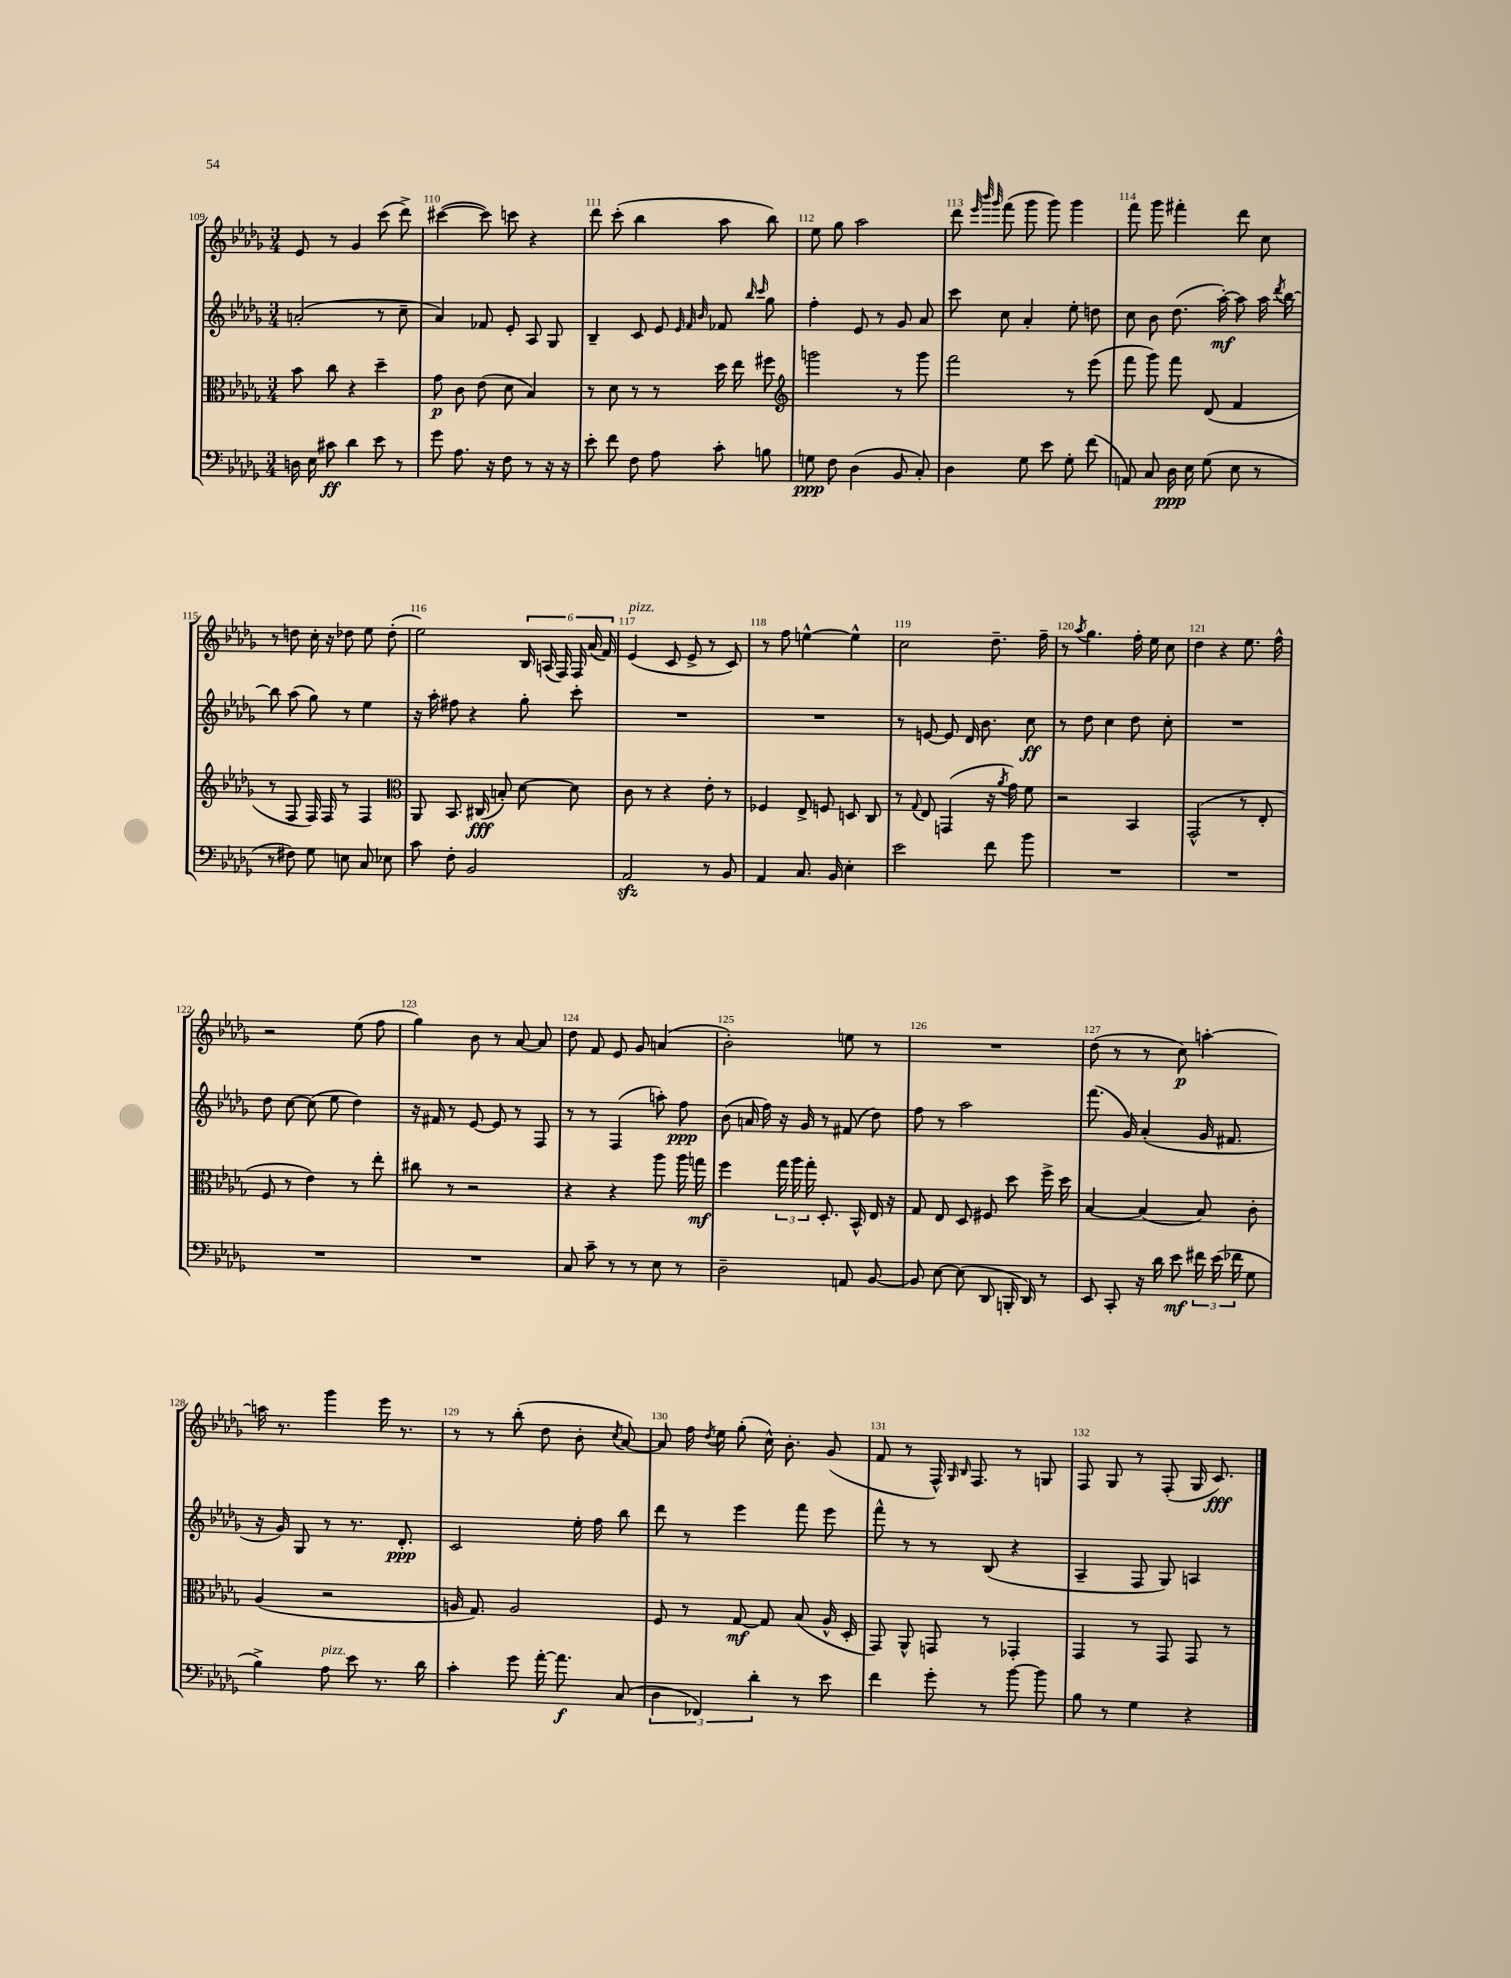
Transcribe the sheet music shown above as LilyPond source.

<<
\new StaffGroup <<
\new Staff = "s0" {
    \clef treble \key des \major \numericTimeSignature \time 3/4
    \autoBeamOff ees'8 r8 ges'4 c'''8( des'''8->) |
    cis'''4~( cis'''8) c'''8 r4 |
    des'''8 c'''8-.( bes''4 aes''8 bes''8) |
    ees''8 ges''8 aes''2 |
    des'''8 \grace { ees'''32 bes'''32 ges'''32 } f'''8( ges'''8 ges'''8) ges'''4 |
    f'''8 ges'''8 fis'''4-. des'''8 c''8 |
    r8 d''8 c''16-. r16 des''8 ees''8 des''8-.( |
    ees''2) \tuplet 6/4 { bes16 a16( f16) f16 aes'16( f'16) } |
    ees'4^\markup { \italic "pizz." }( c'8 ees'8-> r8 c'8) |
    r8 f''8 e''4~-^ e''4-^ |
    c''2 des''8.-- f''16-- |
    r8 \acciaccatura { aes''8 } ges''4. f''16-. ees''16 c''8 |
    des''4 r4 ees''8. f''16-^ |
    r2 ees''8( f''8 |
    ges''4) bes'8 r8 aes'8~ aes'8 |
    des''8 f'8 ees'8 ges'8 a'4( |
    bes'2-.) e''8 r8 |
    R2. |
    des''8( r8 r8 c''8\p) a''4~-. |
    a''16 r8. ges'''4 ees'''16 r8. |
    r8 r8 bes''8-.( des''8 bes'8-. \acciaccatura { c''8 } aes'8~) |
    aes'8 f''16 \acciaccatura { des''8 } ees''16 ges''8-.( c''16-^) bes'8.-. ges'8( |
    f'8 r8 f16-^) \grace { ges16 bes16 } f8. r8 g8 |
    f8 ges8 r8 f8-.( ges16 c'8.\fff) \bar "|." |
}
\new Staff = "s1" {
    \clef treble \key des \major \numericTimeSignature \time 3/4
    \autoBeamOff a'2-.( r8 c''8-- |
    aes'4) fes'8 ees'8-. aes8 ges8 |
    bes4-- c'8 ees'8 \grace { ees'32 f'32 bes'32 } fes'8 \grace { bes''16 c'''16 } ges''8 |
    f''4-. ees'8 r8 ges'8 aes'8 |
    c'''8 c''8 aes'4-. ees''8-. d''8 |
    c''8 bes'8 des''8.( aes''16~-.\mf) aes''8 aes''16 \acciaccatura { des'''8 } bes''16~ |
    bes''8 aes''8( ges''8) r8 ees''4 |
    r16 aes''16-. fis''8 r4 ges''8-. c'''8-. |
    R2. |
    R2. |
    r8 e'8~ e'8 des'16 bes'8. c''8\ff |
    r8 des''8 c''4 des''8 c''8-. |
    R2. |
    des''8 c''8~ c''8( ees''8 des''4) |
    r16 fis'16 r8 ees'8~ ees'8 r8 f8 |
    r8 r8 f4( a''8-.) f''8\ppp |
    bes'8( a'16 f''16) r16 ges'16 r8 fis'8( des''8) |
    f''8 r8 aes''2 |
    f'''8.( ges'16) aes'4-.( ges'16 fis'8. |
    r16 ges'16) ges8 r8 r8. des'8.-.\ppp |
    c'2 ees''16-. f''16 bes''8 |
    des'''8 r8 ees'''4 f'''8 ees'''8 |
    f'''8-^ r8 r8 bes8( r4 |
    aes4-- f8 ges8) a4 \bar "|." |
}
\new Staff = "s2" {
    \clef alto \key des \major \numericTimeSignature \time 3/4
    \autoBeamOff bes'8 c''8 r4 des''4-- |
    ges'8\p c'8 ees'8( des'8 bes4) |
    r8 des'8 r8 r8 des''16 ees''16 fis''8 |
    \clef treble g'''2 r8 g'''8 |
    f'''2 r8 ees'''8( |
    f'''8 ges'''8) f'''8 des'8( f'4 |
    r8 f8 f16) f16 r8 f4 |
    \clef alto aes,8 bes,8. cis16\fff( b8-.) des'8~ des'8 |
    c'8 r8 r4 ees'8-. r8 |
    fes4 ees8-> f8 d8 c8 |
    r8 \appoggiatura { ges8 } ees8 g,4( r16 \acciaccatura { aes'8 } ges'16) f'8 |
    r2 bes,4 |
    ges,2-^( r8 ees8-. |
    f8 r8 ees'4) r8 ees''8-. |
    cis''8 r8 r2 |
    r4 r4 aes''8 aes''16 g''16\mf |
    f''4 \tuplet 3/2 { ges''16 aes''16 ges''16-. } des8.-. bes,16-^ ees16 r16 |
    ges8 ees8 des8 fis8 des''8 f''16-> des''16 |
    bes4~ bes4( bes8) c'8-. |
    aes4( r2 |
    a16 ges8.) a2 |
    f8 r8 ges8~\mf ges8 bes8( aes16-^ des16-. |
    ges,8) aes,8-^ g,8 r8 ges,4-. |
    ges,4 r8 ges,8 ges,8 r8 \bar "|." |
}
\new Staff = "s3" {
    \clef bass \key des \major \numericTimeSignature \time 3/4
    \autoBeamOff d16 ees16 cis'8\ff des'4 ees'8 r8 |
    ges'8 aes8. r16 f8 r8 r16 r16 |
    ees'8-. f'8 f8 aes8 c'8-. b8 |
    g8\ppp f8 des4( bes,8 c8-.) |
    des4 ges8 ees'8 ges8-. f'8( |
    a,8) c8 des16\ppp ees16 ges8( ees8 r8 |
    r8 fis8) ges8 e8 c8 ees8 |
    c'8 f8-. bes,2 |
    aes,2\sfz r8 bes,8 |
    aes,4 c8. bes,16 ees4-. |
    ees'2 f'8 bes'8 |
    R2. |
    R2. |
    R2. |
    R2. |
    c8 c'8-- r8 r8 ees8 r8 |
    des2-- a,8 bes,8~ |
    bes,8 ees8~ ees8( des,8 b,,16-. des,16) r8 |
    ees,8 c,8-. r16 des'16 ees'8\mf \tuplet 3/2 { fis'16 ees'16( fes'16 } ges8 |
    bes4->) aes8^\markup { \italic "pizz." } ees'8 r8. des'16 |
    c'4-. ges'8 aes'16~-. aes'8.\f c8( |
    \tuplet 3/2 { des4 fes,4) des'4-. } r8 ees'8 |
    f'4 ges'8-. r8 bes'8~ bes'8 |
    bes8 r8 ges4 r4 \bar "|." |
}
>>
>>
\layout { \context { \Score currentBarNumber = #109 \override BarNumber.break-visibility = ##(#f #t #t) barNumberVisibility = #all-bar-numbers-visible } }
